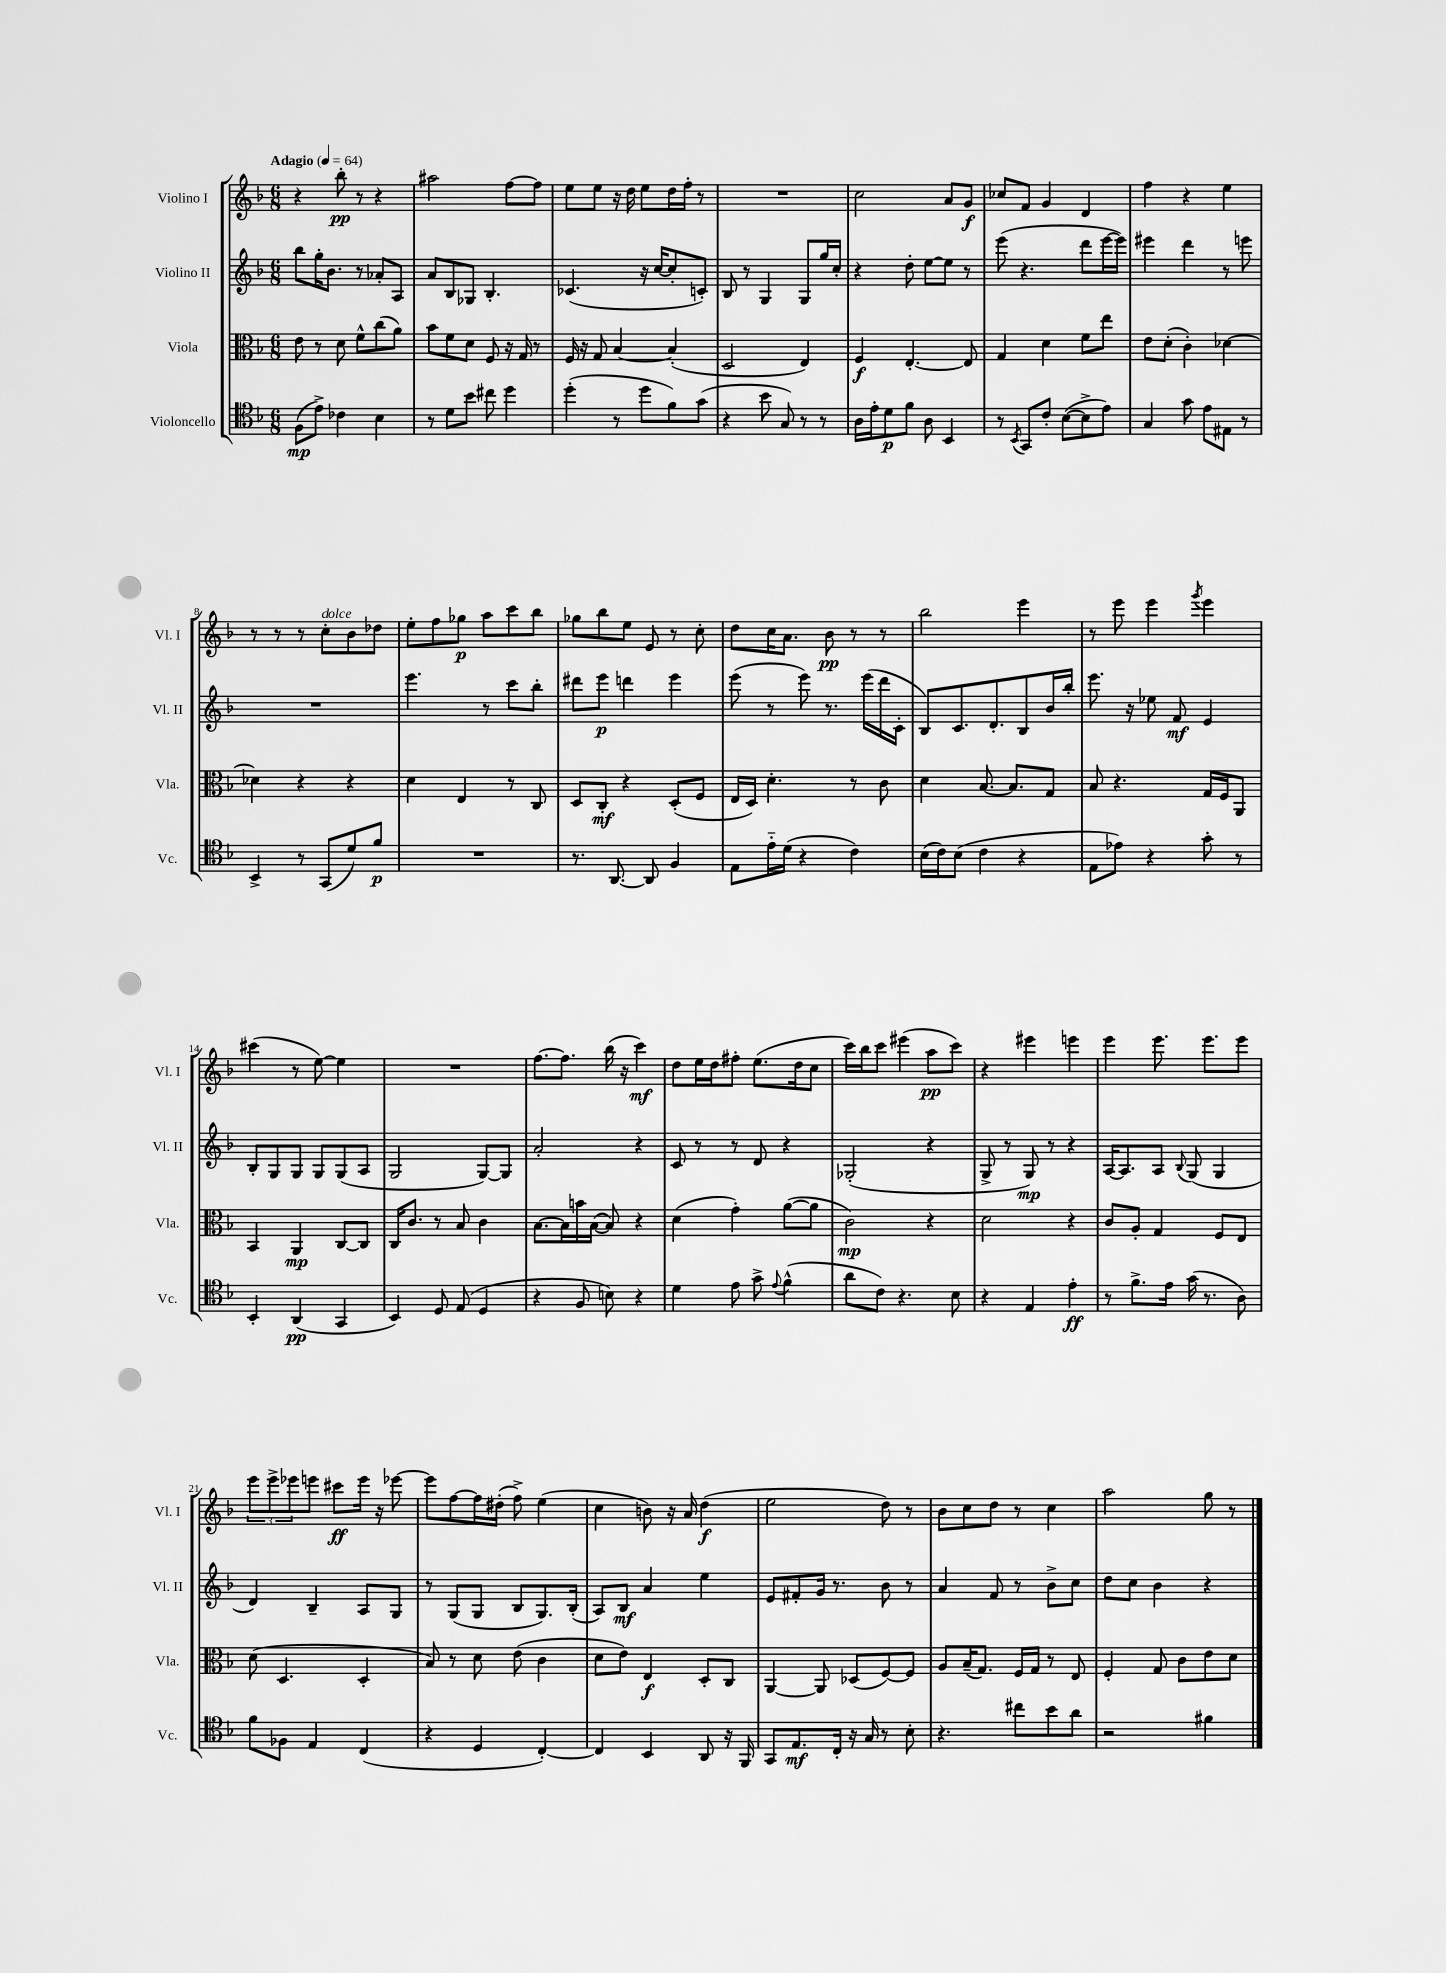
<<
\new StaffGroup <<
\new Staff = "s0" \with { instrumentName = "Violino I" shortInstrumentName = "Vl. I" } {
    \clef treble \key f \major \numericTimeSignature \time 6/8 \tempo "Adagio" 4 = 64
    r4 bes''8-.\pp r8 r4 |
    ais''2 f''8~ f''8 |
    e''8 e''8 r16 d''16 e''8 d''16 f''16-. r8 |
    R2. |
    c''2 a'8 g'8\f |
    ces''8 f'8 g'4 d'4 |
    f''4 r4 e''4 |
    r8 r8 r8 c''8-.^\markup { \italic "dolce" } bes'8 des''8 |
    e''8-. f''8 ges''8\p a''8 c'''8 bes''8 |
    ges''8 bes''8 e''8 e'8 r8 c''8-. |
    d''8 c''16 a'8. bes'8\pp r8 r8 |
    bes''2 e'''4 |
    r8 e'''8 e'''4 \acciaccatura { g'''8 } e'''4 |
    cis'''4( r8 e''8~) e''4 |
    R2. |
    f''8.~ f''8. bes''16( r16 c'''4\mf) |
    d''8 e''16 d''16 fis''8-. e''8.( d''16 c''8 |
    c'''16) bes''16 c'''8 eis'''4( a''8\pp c'''8) |
    r4 eis'''4 e'''4 |
    e'''4 e'''8. e'''8. e'''8 |
    \tuplet 3/2 { e'''8 e'''8-> ees'''8 } e'''8 cis'''8\ff e'''16 r16 ees'''8~ |
    ees'''8 f''8~ f''16 dis''16-.( f''8->) e''4( |
    c''4 b'8) r16 a'16 d''4\f( |
    e''2 d''8) r8 |
    bes'8 c''8 d''8 r8 c''4 |
    a''2 g''8 r8 \bar "|." |
}
\new Staff = "s1" \with { instrumentName = "Violino II" shortInstrumentName = "Vl. II" } {
    \clef treble \key f \major \numericTimeSignature \time 6/8
    bes''8 g''16-. bes'8. r8 aes'8-. a8 |
    a'8 bes8 ges8 bes4.-. |
    ces'4.( r16 c''16~ c''8-. c'8-.) |
    bes8 r8 g4 g8 g''16 c''16-. |
    r4 d''8-. e''8~ e''8 r8 |
    e'''8( r4. d'''8 e'''16~ e'''16) |
    eis'''4 d'''4 r8 e'''8 |
    R2. |
    e'''4. r8 c'''8 bes''8-. |
    dis'''8 e'''8\p d'''4 e'''4 |
    e'''8( r8 e'''8) r8. e'''16( d'''16 c'16-. |
    bes8) c'8. d'8.-. bes8 bes'16 bes''16-. |
    e'''8. r16 ees''8 f'8\mf e'4 |
    bes8-. g8 g8 g8 g8( a8 |
    g2 g8~) g8 |
    a'2-. r4 |
    c'8 r8 r8 d'8 r4 |
    ges2-.( r4 |
    g8-> r8 g8\mp) r8 r4 |
    a16~ a8. a8 \appoggiatura { bes8 } g8( g4 |
    d'4) bes4-- a8 g8 |
    r8 g8( g8 bes8 g8.) bes16-.( |
    a8) bes8\mf a'4 e''4 |
    e'8 fis'8-. g'16 r8. bes'8 r8 |
    a'4 f'8 r8 bes'8-> c''8 |
    d''8 c''8 bes'4 r4 \bar "|." |
}
\new Staff = "s2" \with { instrumentName = "Viola" shortInstrumentName = "Vla." } {
    \clef alto \key f \major \numericTimeSignature \time 6/8
    e'8 r8 d'8 f'8-^ c''8( a'8) |
    bes'8 f'8 d'8 f8 r16 g16 r8 |
    f16 r16 g8 bes4~ bes4-.( |
    d2 e4) |
    f4\f e4.~-. e8 |
    g4 d'4 f'8 e''8 |
    e'8 d'8-.( c'4-.) des'4~ |
    des'4 r4 r4 |
    d'4 e4 r8 c8 |
    d8 c8-.\mf r4 d8-.( f8 |
    e16 d16) d'4.-. r8 c'8 |
    d'4 bes8.~ bes8. g8 |
    bes8 r4. g16 f16 a,8 |
    bes,4 a,4\mp c8~ c8 |
    c16 c'8. r8 bes8 c'4 |
    bes8.~ bes16 b'16 bes16~( bes8) r4 |
    d'4( g'4-.) a'8~( a'8 |
    c'2\mp) r4 |
    d'2 r4 |
    c'8 a8-. g4 f8 e8 |
    d'8( d4. d4-. |
    bes8) r8 d'8 e'8( c'4 |
    d'8 e'8) e4\f d8-. c8 |
    a,4~ a,8 des8( f8~) f8 |
    a8 bes16--( g8.) f16 g16 r8 e8 |
    f4-. g8 c'8 e'8 d'8 \bar "|." |
}
\new Staff = "s3" \with { instrumentName = "Violoncello" shortInstrumentName = "Vc." } {
    \clef tenor \key f \major \numericTimeSignature \time 6/8
    f8\mp( e'8->) ces'4 bes4 |
    r8 d'8 bes'8 cis''8 d''4 |
    d''4-.( r8 d''8 f'8) g'8( |
    r4 bes'8 g8) r8 r8 |
    a16 e'16-. d'8\p f'8 a8 bes,4 |
    r8 \acciaccatura { bes,8 } g,8 c'8-. bes8~( bes8-> e'8) |
    g4 g'8 e'8 eis8 r8 |
    bes,4-> r8 g,8( d'8) f'8\p |
    R2. |
    r8. a,8.~ a,8 f4 |
    e8 e'16-_ d'16( r4 c'4) |
    bes16( c'16) bes8( c'4 r4 |
    e8 ees'8) r4 g'8-. r8 |
    bes,4-. a,4\pp( g,4 |
    bes,4) d8 e8( d4 |
    r4 f8 b8) r4 |
    d'4 e'8 g'8-> \appoggiatura { e'8 } f'4-^( |
    a'8 c'8) r4. bes8 |
    r4 e4 e'4-.\ff |
    r8 f'8.-> e'16 g'16( r8. a8) |
    f'8 fes8 e4 c4( |
    r4 d4 c4~-.) |
    c4 bes,4 a,8 r16 f,16 |
    g,8 e8.\mf c16-. r16 g16 r8 bes8-. |
    r4. cis''8 bes'8 a'8 |
    r2 fis'4 \bar "|." |
}
>>
>>
